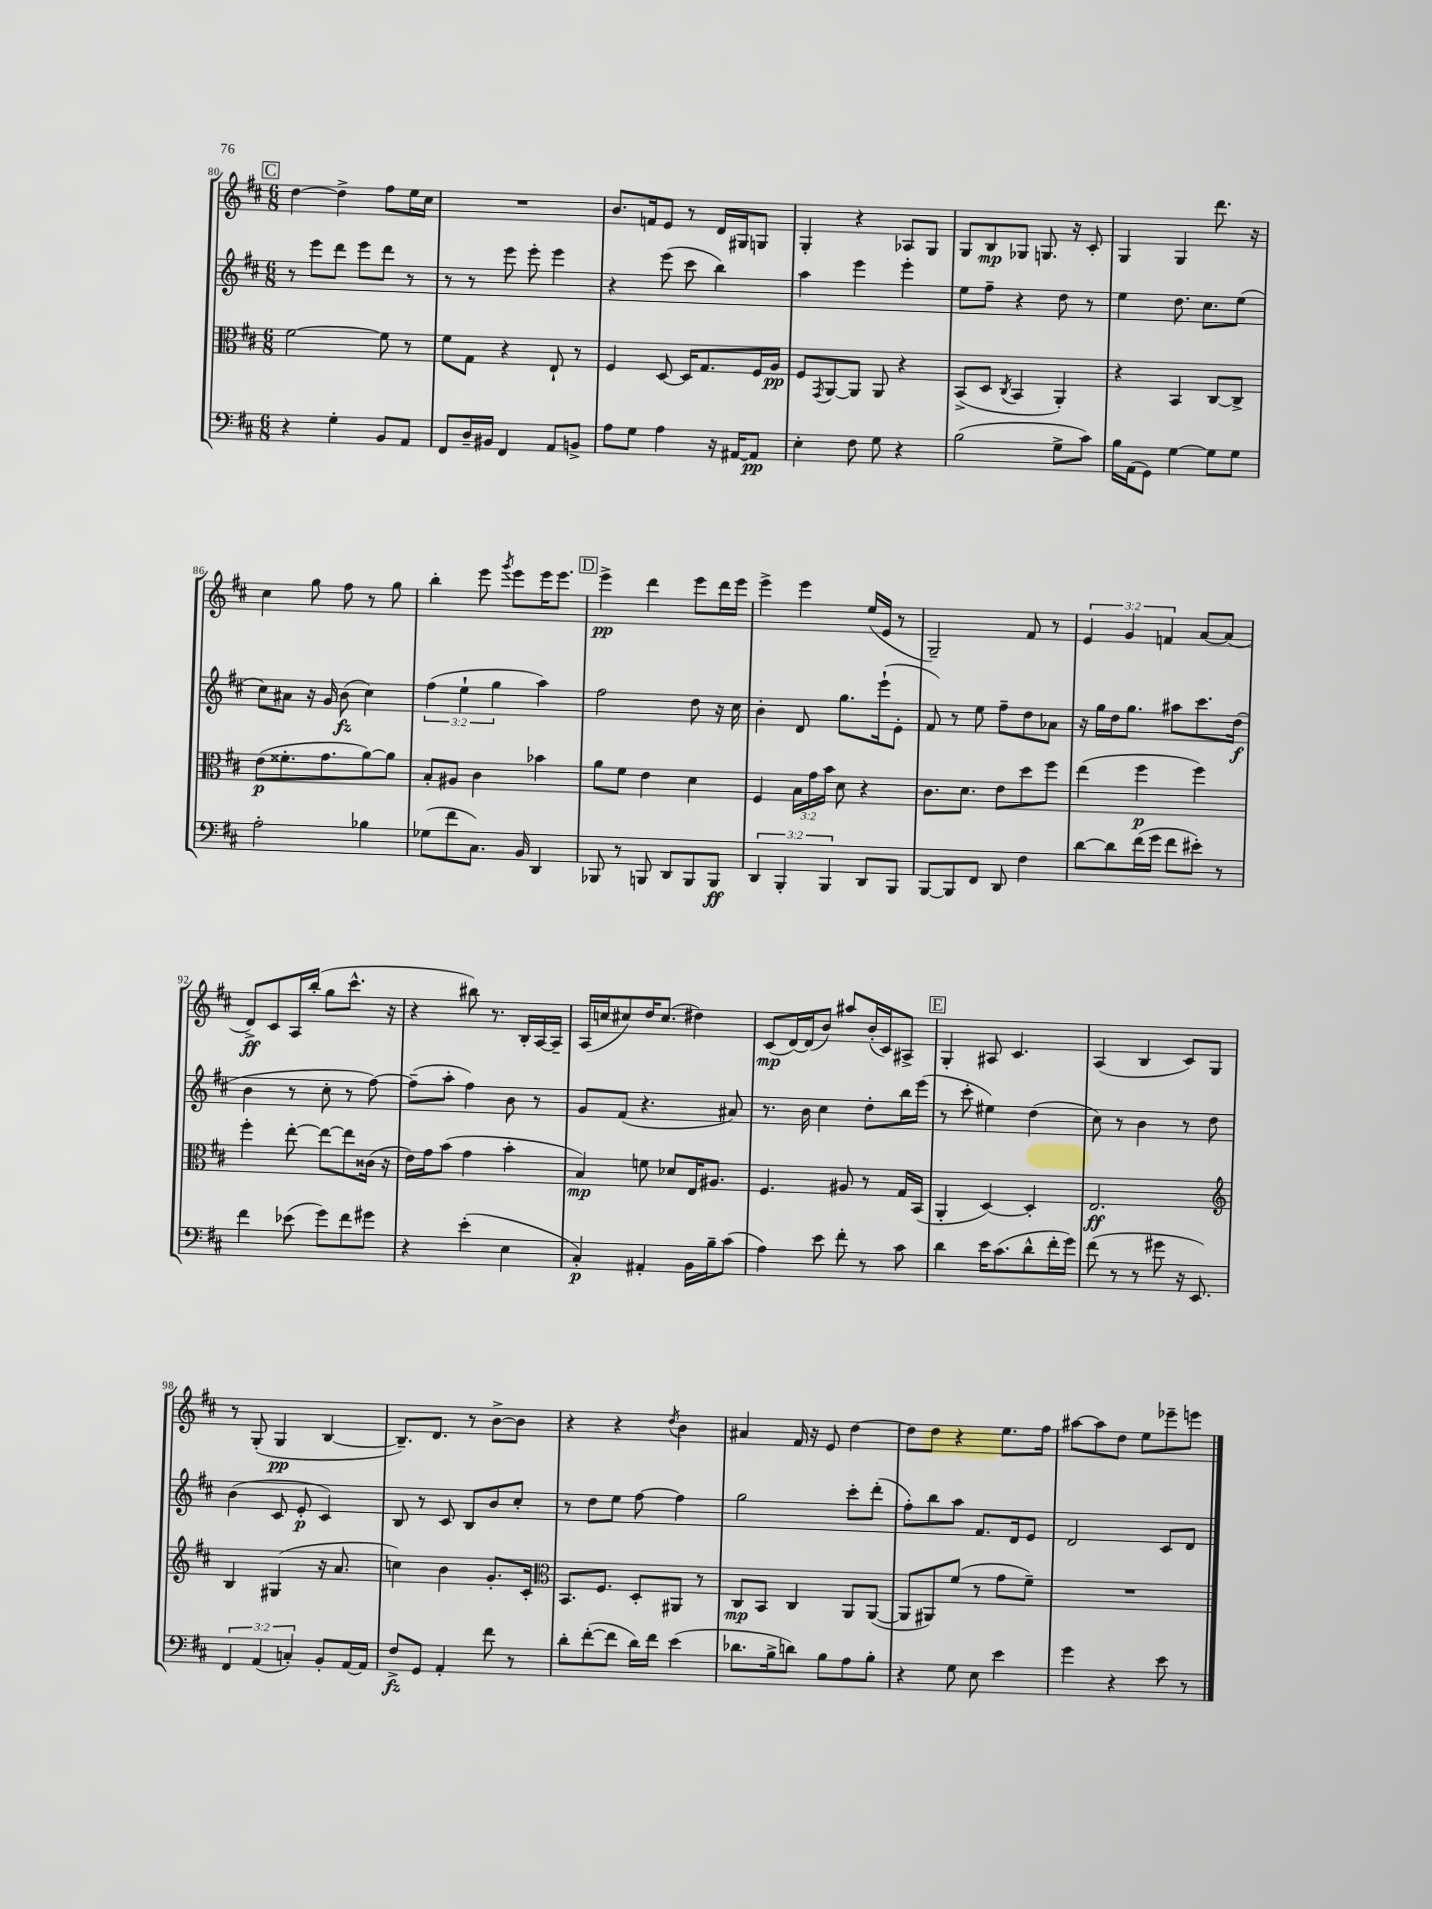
<<
\new StaffGroup <<
\new Staff = "s0" {
    \clef treble \key d \major \numericTimeSignature \time 6/8 \override Staff.TupletNumber.text = #tuplet-number::calc-fraction-text
    \mark \markup { \box "C" } d''4~ d''4-> fis''8 e''16 cis''16 |
    R2. |
    b'8. f'16 e'8 r8 d'16 gis16 g8 |
    g4-. r4 aes8 g8 |
    g8 b8\mp ges8 g8. r16 cis'8-. |
    g4 g4 d'''8. r16 |
    cis''4 g''8 fis''8 r8 g''8 |
    b''4-. e'''8 \acciaccatura { g'''8 } e'''8 e'''16 e'''8. |
    \mark \markup { \box "D" } e'''4->\pp d'''4 e'''8 d'''16 e'''16 |
    e'''4-> e'''4 e''16( e'16 r8 |
    g2--) fis'8 r8 |
    \tuplet 3/2 { e'4 g'4 f'4 } a'8~ a'8( |
    d'8->\ff) cis'8 a16 b''16-.( g''8 cis'''8.-^ r16 |
    r4 bis''8) r8. b16-. a16~ a16-- |
    a16( c''16 cis''8) d''16 cis''8.( dis''4) |
    cis'8\mp( d'16~) d'16( b'8) ais''8 b'16-.( cis'16) ais8-> |
    \mark \markup { \box "E" } g4-. ais8 cis'4. |
    a4( b4 cis'8) g8 |
    r8 g8-.( g4\pp b4~ |
    b8.--) d'8. r8 b'8~-> b'8 |
    r4 r4 \acciaccatura { d''8 } b'4 |
    ais'4 fis'16 r16 e'8 d''4~ |
    d''8 d''8 r4 e''8. fis''16 |
    ais''8~ ais''8 d''8 e''8 ees'''8-- e'''8 \bar "|." |
}
\new Staff = "s1" {
    \clef treble \key d \major \numericTimeSignature \time 6/8 \override Staff.TupletNumber.text = #tuplet-number::calc-fraction-text
    \mark \markup { \box "C" } r8 e'''8 d'''8 e'''8 d'''8 r8 |
    r8 r8 e'''8 e'''8-. e'''4 |
    r4 e'''8( cis'''8 b''4) |
    a''4 e'''4 e'''4-. |
    e''8 fis''8-- r4 d''8 r8 |
    e''4 d''8. cis''8. e''8( |
    cis''8) ais'8 r16 g'16 b'8\fz( cis''4) |
    \tuplet 3/2 { fis''4( e''4-! g''4 } a''4) |
    \mark \markup { \box "D" } fis''2 d''8 r16 cis''16 |
    b'4-. d'8 g''8. e'''16-!( e'8-. |
    fis'8) r8 e''8 fis''8-- d''8 aes'8 |
    r16 g''16 d''16 g''8. ais''8 cis'''8. d''16\f( |
    b'4 r8 cis''8-. r8 fis''8~) |
    fis''8--( a''8-. fis''4) b'8 r8 |
    g'8 fis'8( r4. ais'8) |
    r8. b'16 cis''4 d''8-. b''16 e'''16( |
    \mark \markup { \box "E" } r8 cis'''8-. eis''4) d''4( |
    cis''8) r8 b'4 r8 d''8 |
    b'4( cis'8 e'8-.\p cis'4) |
    b8 r8 cis'8 b8 b'8 cis''8-. |
    r8 d''8 e''8 fis''8~ fis''4 |
    g''2 cis'''8-. d'''8-.( |
    fis''8-.) b''8 a''8 fis'8. d'16 e'8 |
    d'2 cis'8 d'8 \bar "|." |
}
\new Staff = "s2" {
    \clef alto \key d \major \numericTimeSignature \time 6/8 \override Staff.TupletNumber.text = #tuplet-number::calc-fraction-text
    \mark \markup { \box "C" } fis'2~ fis'8 r8 |
    fis'8 g8 r4 e8-! r8 |
    fis4 d8~ d16 g8. fis16 a16\pp |
    fis8 \acciaccatura { g,8 } a,8~ a,8 a,8 r4 |
    b,8->( d8 \acciaccatura { cis8 } b,4 a,4-.) |
    r4 b,4 cis8~ cis8-> |
    e'8\p( fisis'8.-. g'8. a'8~) a'8 |
    b8-. ais8 cis'4 bes'4 |
    \mark \markup { \box "D" } a'8 fis'8 e'4 d'4 |
    fis4 \tuplet 3/2 { b16 g'16 b'16 } d'8 r4 |
    cis'8. d'8. e'8 d''8 fis''8 |
    e''4( fis''4\p fis''4) |
    fis''4-. e''8~-. e''8~ e''8 cisis'16( r16 |
    e'16) g'16 b'8( g'4 b'4-. |
    b4\mp) f'8 des'8 e16 ais8. |
    fis4. ais8 r8 g16 b,16( |
    \mark \markup { \box "E" } a,4-. d4~) d4-. |
    e2.\ff |
    \clef treble b4 gis4( r16 a'8. |
    c''4) b'4 g'8.-. cis'16-. |
    \clef alto b,8. fis8. d8-. ais,8 r8 |
    cis8\mp b,8 cis4 a,8 a,8~( |
    a,8 ais,8) fis'8( r8 g'8 fis'8--) |
    R2. \bar "|." |
}
\new Staff = "s3" {
    \clef bass \key d \major \numericTimeSignature \time 6/8 \override Staff.TupletNumber.text = #tuplet-number::calc-fraction-text
    \mark \markup { \box "C" } r4 g4-. b,8 a,8 |
    fis,8 d16-- bis,16 fis,4 a,8 b,8-> |
    a8 g8 a4 r16 ais,16~ ais,8\pp |
    e4-. fis8 g8 r4 |
    b2( g8-> cis'8) |
    b16 a,16( g,8) g4~ g8 g8 |
    a2-. bes4 |
    ges8( fis'8 cis8.) b,16 d,4 |
    \mark \markup { \box "D" } bes,,8 r8 b,,8 d,8 b,,8 b,,8\ff |
    \tuplet 3/2 { d,4 b,,4-. b,,4 } d,8 b,,8 |
    b,,8~ b,,8 fis,8 d,8 fis4 |
    d'8~ d'8 fis'16( g'16 fis'8 eis'8-.) r8 |
    fis'4 ees'8( g'8) fis'8 gis'8 |
    r4 e'4-.( e4 |
    cis4-.\p) ais,4-. b,16 b16-- cis'8( |
    a4) e'8 fis'8-. r8 cis'8 |
    \mark \markup { \box "E" } d'4 e'16 cis'8.( d'8-^ fis'16-. g'16) |
    fis'8( r8 r8 gis'8 r16 e,8.) |
    \tuplet 3/2 { fis,4 a,4( c4-.) } b,8-. a,16~ a,16 |
    fis8->\fz g,8 a,4-. fis'8 r8 |
    d'8-. fis'8~-.( fis'8 d'16) fis'16 e'4( |
    des'8. b16-> d'8) b8 a8 b8-. |
    r4 g8 e8 e'4 |
    g'4 r4 e'8 r8 \bar "|." |
}
>>
>>
\layout { \context { \Score currentBarNumber = #80 } }
